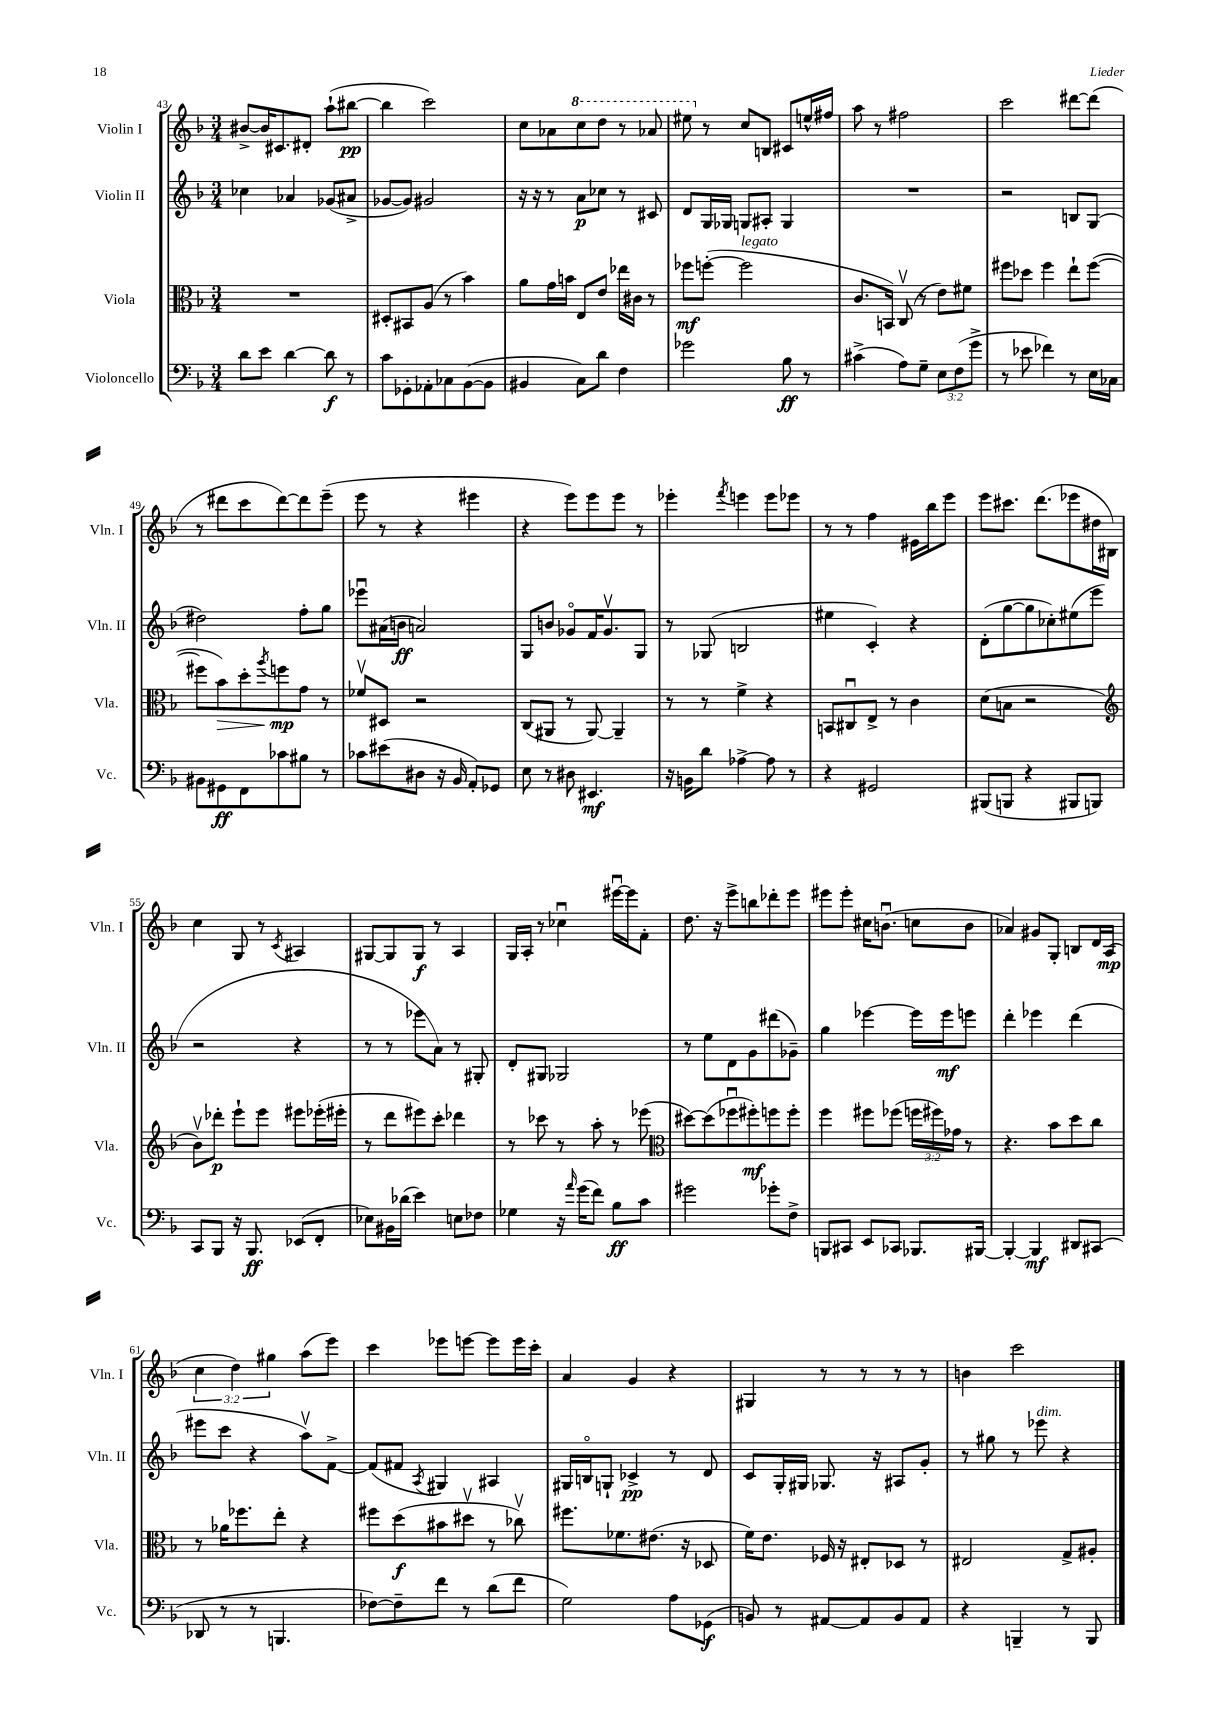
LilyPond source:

<<
\new StaffGroup <<
\new Staff = "s0" \with { instrumentName = "Violin I" shortInstrumentName = "Vln. I" } {
    \clef treble \key f \major \numericTimeSignature \time 3/4 \override Staff.TupletNumber.text = #tuplet-number::calc-fraction-text
    bis'8~-> bis'16 cis'8. dis'8-. a''8-!( bis''8~\pp |
    bis''4 c'''2) |
    c''8 aes'8 \ottava #1 c'''8 d'''8 r8 aes''8 |
    eis'''8 \ottava #0 r8 c''8 b8 cis'8 e''!16-^ fis''16 |
    a''8 r8 fis''2 |
    c'''2 dis'''8~ dis'''8( |
    r8 dis'''8 c'''8 dis'''8~) dis'''8 e'''8--( |
    e'''8 r8 r4 eis'''4 |
    r4 e'''8) e'''8 e'''8 r8 |
    ees'''4-. \acciaccatura { f'''8 } e'''4 e'''8 ees'''8 |
    r8 r8 f''4 eis'16 bes''16 e'''8 |
    e'''8 cis'''8. d'''8.( ees'''8 dis''16 bis16) |
    c''4 g8 r8 \acciaccatura { c'8 } ais4 |
    gis8~ gis8 gis8\f r8 a4 |
    g16 a16-. r8 ces''4\downbow eis'''16~\downbow eis'''16 f'8-. |
    d''8. r16 e'''8-> b''8 des'''8-. e'''8 |
    eis'''8 eis'''8-. cis''16 b'8.\downbow( c''8 b'8 |
    aes'4) gis'8 g8-. b8 d'16 a16\mp( |
    \tuplet 3/2 { c''4 d''4) gis''4 } a''8( e'''8) |
    c'''4 ees'''8 e'''8~ e'''8 e'''16 c'''16-. |
    a'4 g'4 r4 |
    gis4 r8 r8 r8 r8 |
    b'4 c'''2 \bar "|." |
}
\new Staff = "s1" \with { instrumentName = "Violin II" shortInstrumentName = "Vln. II" } {
    \clef treble \key f \major \numericTimeSignature \time 3/4
    ces''4 aes'4 ges'8( ais'8-> |
    ges'8~ ges'8) gis'2 |
    r16 r16 r8 a'8\p ces''8 r8 cis'8 |
    d'8 g16 ges16 g8 ais8-. g4 |
    R2. |
    r2 b8 g8( |
    dis''2) f''8-. g''8 |
    ees'''8\downbow ais'16( b'16\ff a'2) |
    g8 b'8 ges'8\flageolet f'16 ges'8.\upbow g8 |
    r8 ges8( b2 |
    eis''4 c'4-.) r4 |
    d'8-.( g''8~ g''8 ces''8-.) eis''8( e'''8 |
    r2 r4 |
    r8 r8 ees'''8 a'8) r8 gis8-. |
    d'8-. gis8 ges2 |
    r8 e''8 d'8 g'8 dis'''8( ges'8--) |
    g''4 ees'''4~ ees'''16 ees'''16\mf e'''8 |
    d'''4-. ees'''4 d'''4( |
    eis'''8 c'''8 r4 a''8\upbow) f'8~-> |
    f'8( fis'8 \acciaccatura { a8 } gis4) ais4 |
    gis16 b16\flageolet g8-! ces'4->\pp r8 d'8 |
    c'8 g16-. gis16 ges8. r16 ais8 g'8-. |
    r8 gis''8 r8 ees'''8^\markup { \italic "dim." } r4 \bar "|." |
}
\new Staff = "s2" \with { instrumentName = "Viola" shortInstrumentName = "Vla." } {
    \clef alto \key f \major \numericTimeSignature \time 3/4 \override Staff.TupletNumber.text = #tuplet-number::calc-fraction-text
    R2. |
    dis8-. bis,8 a8( r8 bes'4) |
    a'8 g'16 b'16 e8 e'8 ees''16 cis'16 r8 |
    fes''8\mf f''8~-.( f''2^\markup { \italic "legato" } |
    c'8. b,16) c8\upbow( r8 e'8) fis'8 |
    fis''8 des''8 fis''4 e''8-! fis''8~( |
    fis''8 bes'8\>) d''8-. \acciaccatura { a''8 } f''8\mp\! g'8 r8 |
    fes'8\upbow dis8 r2 |
    c8( ais,8 r8 ais,8~) ais,4-- |
    r8 r8 f'4-> r4 |
    b,8 cis8\downbow e8-> r8 c'4 |
    d'8( b8 r2 |
    \clef treble bes'8\upbow) des'''8-.\p e'''8-! e'''8 eis'''8 ees'''16-.( eis'''16-. |
    r8 d'''8 eis'''8) c'''8-. des'''4 |
    r8 ces'''8 r8 a''8-. r8 ees'''8( |
    \clef alto dis''8~) dis''8( fes''8\downbow fis''8-.\mf) f''8 f''8-. |
    f''4 fis''8 fes''8( \tuplet 3/2 { f''16 fis''16) ges'16 } r8 |
    r4. bes'8 d''8 c''8 |
    r8 aes'16 fes''8. e''8-. r4 |
    fis''8 d''8\f( bis'8 dis''8\upbow r8 ces''8\upbow) |
    fis''8. fes'8. eis'8.( r16 des8 |
    f'16) e'8. fes16 r16 eis8-. des8 r8 |
    eis2 g8-> ais8-. \bar "|." |
}
\new Staff = "s3" \with { instrumentName = "Violoncello" shortInstrumentName = "Vc." } {
    \clef bass \key f \major \numericTimeSignature \time 3/4 \override Staff.TupletNumber.text = #tuplet-number::calc-fraction-text
    d'8 e'8 d'4~ d'8\f r8 |
    c'8 ges,8-. aes,8-. ces8 bes,8~( bes,8 |
    bis,4 c8) d'8 f4 |
    ges'2 bes8\ff r8 |
    cis'4->( a8) g8-- \tuplet 3/2 { e8 f8( g'8-> } |
    r8 ees'8 fes'4) r8 e16 ces16 |
    bis,8 gis,8\ff f,8 ces'8 bis8 r8 |
    ces'8 eis'8( dis8 r16 bes,16 a,8-.) ges,8 |
    e8 r8 dis8 eis,4.\mf |
    r16 b,16 d'8 aes4~-> aes8 r8 |
    r4 gis,2 |
    bis,,8( b,,8 r4 bis,,8 b,,8) |
    c,8 bes,,8 r16 bes,,8.\ff ees,8( f,8-. |
    ees8) bis,16 des'16( e'4) e8 fes8 |
    ges4 r16 \grace { a'16 } g'16( f'8) bes8\ff c'8 |
    gis'2 ges'8-. f8-> |
    b,,8 cis,8 e,8 ces,8 bes,,8. bis,,16~ |
    bis,,4~-. bis,,4\mf dis,8 cis,8( |
    des,8 r8 r8 b,,4. |
    fes8~) fes8-- f'8 r8 d'8( f'8 |
    g2) a8 ges,8\f( |
    b,8) r8 ais,8~ ais,8 b,8 ais,8 |
    r4 b,,4-- r8 b,,8 \bar "|." |
}
>>
>>
\layout { \context { \Score currentBarNumber = #43 } }
